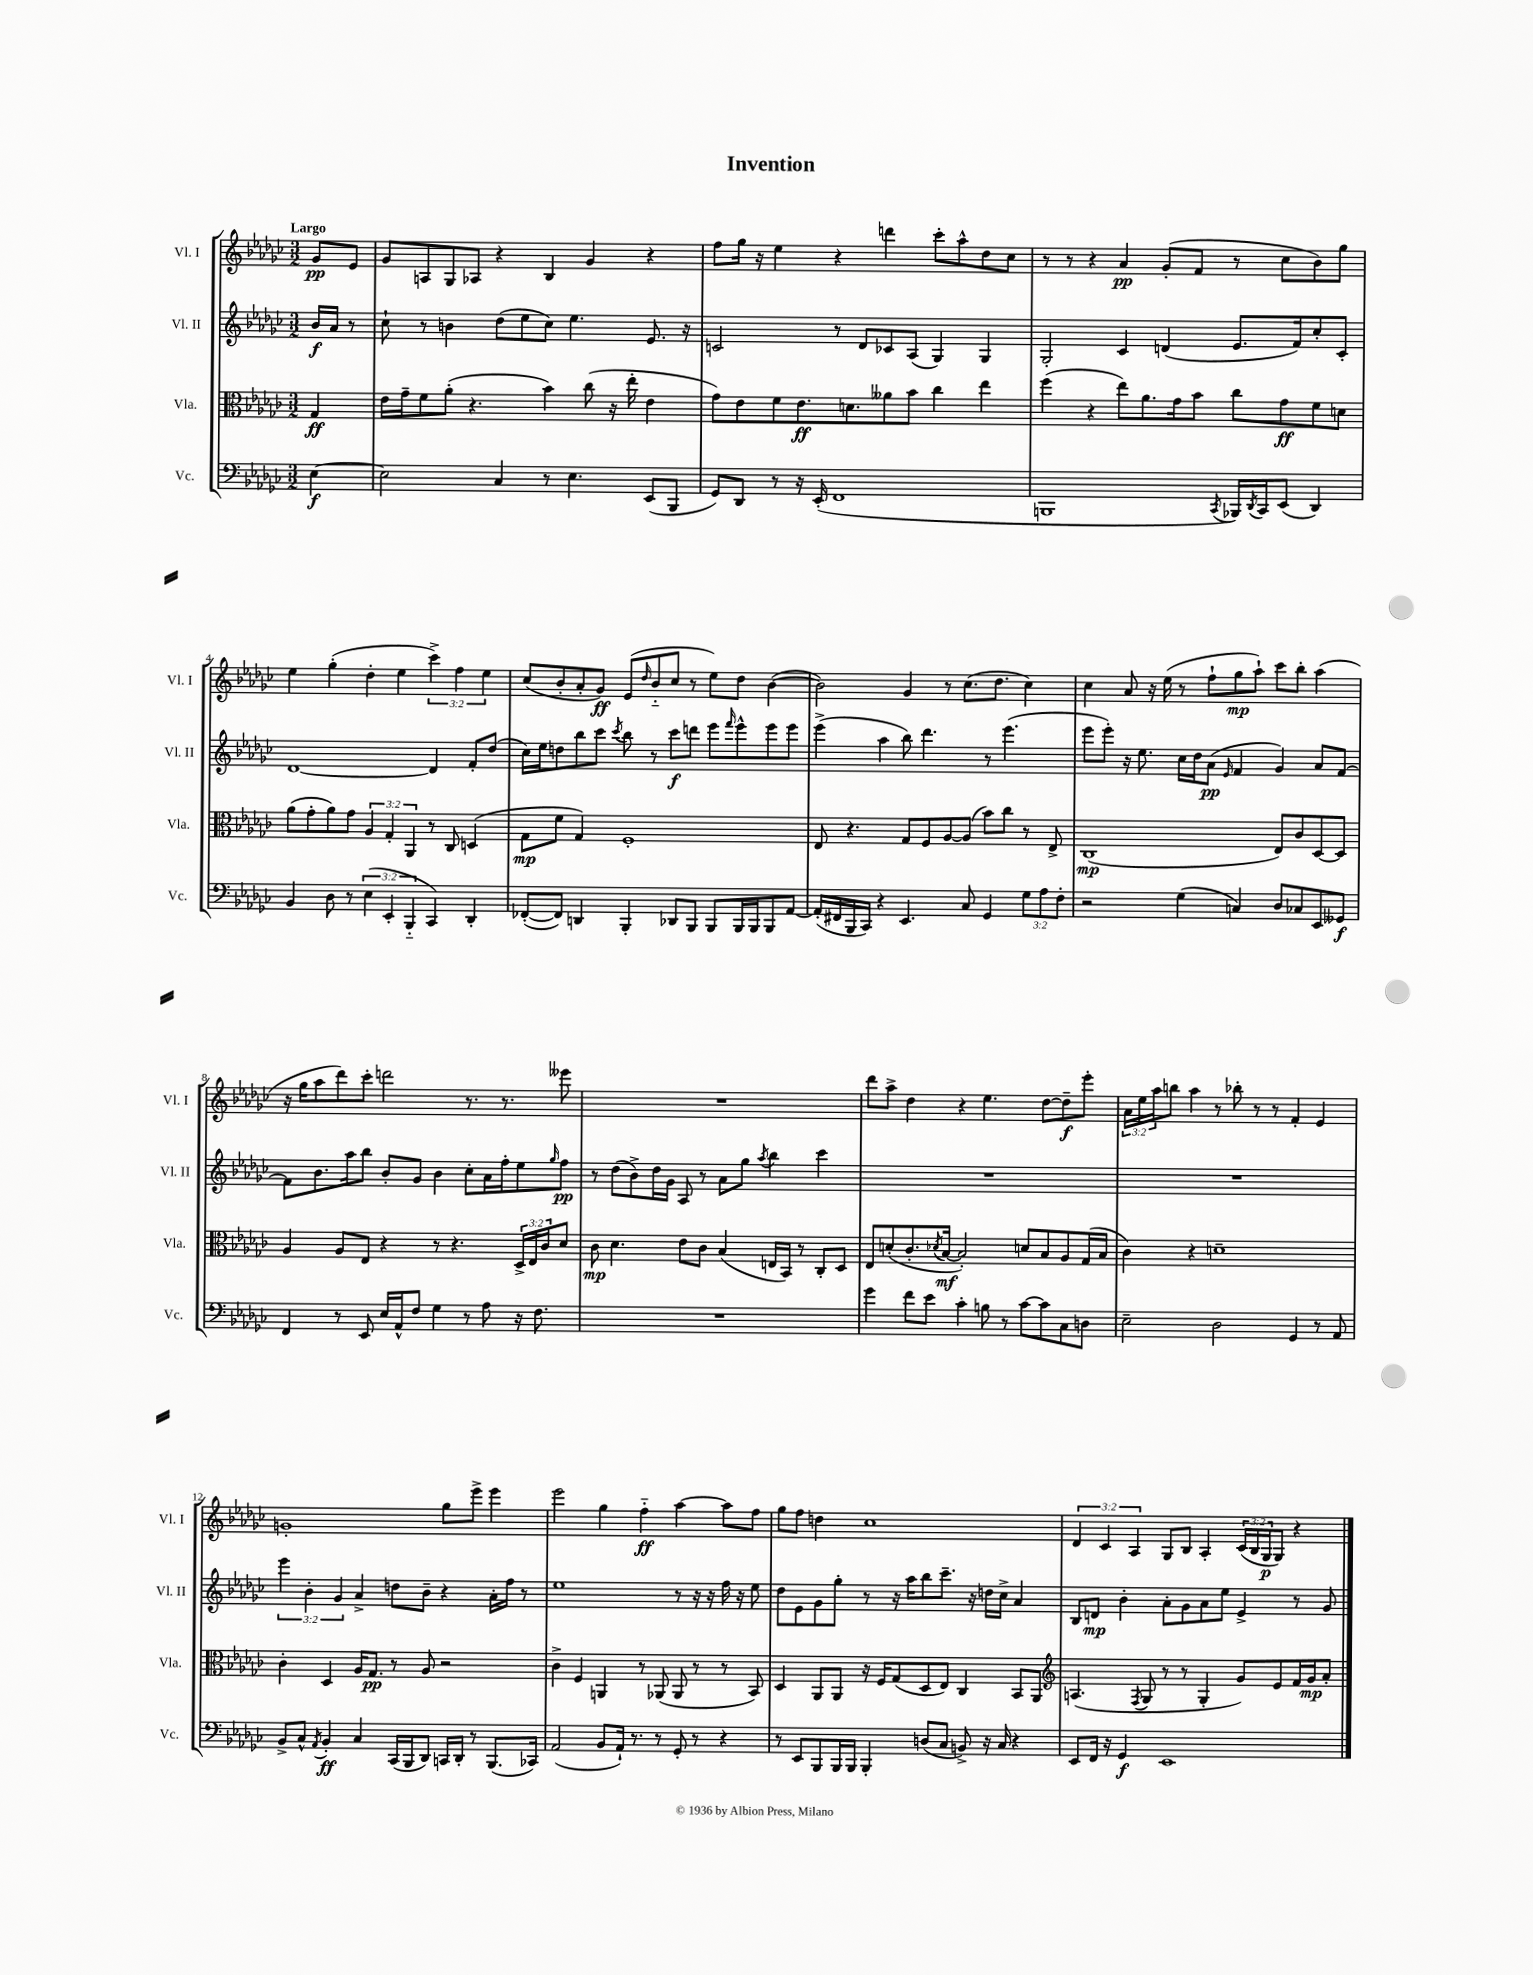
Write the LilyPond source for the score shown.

\header { title = "Invention" }
<<
\new StaffGroup <<
\new Staff = "s0" \with { instrumentName = "Vl. I" shortInstrumentName = "Vl. I" } {
    \clef treble \key ges \major \numericTimeSignature \time 3/2 \override Staff.TupletNumber.text = #tuplet-number::calc-fraction-text \partial 4 \tempo "Largo"
    ges'8\pp ees'8 |
    ges'8 a8 ges8 aes8 r4 bes4 ges'4 r4 |
    f''8 ges''16 r16 ees''4 r4 d'''4 ces'''8-. aes''8-^ des''8 ces''8 |
    r8 r8 r4 aes'4\pp ges'8-.( f'8 r8 ces''8 bes'8) ges''8 |
    ees''4 ges''4-.( des''4-. ees''4 \tuplet 3/2 { ces'''4->) f''4 ees''4 } |
    ces''8( bes'8-. aes'8-. ges'8\ff) ees'8( \grace { des''16 } bes'8-_ ces''8 r8 ees''8) des''8 bes'4~( |
    bes'2) ges'4 r8 ces''8.( des''8. ces''4) |
    ces''4 aes'8 r16 ees''16( r8 f''8-! ges''8\mp aes''8-!) ces'''8 bes''8-. aes''4( |
    r16 ges''16 aes''8 des'''8) ces'''8-. d'''2 r8. r8. eeses'''8 |
    R1. |
    des'''8 aes''8-> des''4 r4 ees''4. des''8~ des''8--\f ees'''8-. |
    \tuplet 3/2 { aes'16 ees''16 aes''16 } b''8 aes''4 r8 bes''8-. r8 r8 f'4-. ees'4 |
    g'1-. ges''8 ees'''8-> ees'''4 |
    ees'''2 ges''4 f''4-_\ff aes''4~ aes''8 f''8 |
    ges''8 f''8 d''4 ces''1 |
    \tuplet 3/2 { des'4 ces'4 aes4 } ges8 bes8 aes4-. \tuplet 3/2 { ces'16( bes16 ges16\p } ges8) r4 \bar "|." |
}
\new Staff = "s1" \with { instrumentName = "Vl. II" shortInstrumentName = "Vl. II" } {
    \clef treble \key ges \major \numericTimeSignature \time 3/2 \override Staff.TupletNumber.text = #tuplet-number::calc-fraction-text \partial 4
    bes'16\f aes'16 r8 |
    ces''8-! r8 b'4 des''8( ees''8 ces''8) ees''4. ees'8. r16 |
    c'2 r8 des'8 ces'8 aes8( ges4) ges4 |
    ges2-. ces'4 d'4( ees'8. f'16) ces''8-. ces'8-. |
    des'1~ des'4 f'8-. des''8( |
    ces''16) ees''16 d''8 bes''8 ces'''8 \acciaccatura { ces'''8 } bes''8 r8 ces'''8\f d'''8 ees'''8 \grace { f'''16 } ees'''8-^ ees'''8 ees'''8 |
    ees'''4->( aes''4 bes''8) des'''4. r8 ees'''4.( |
    ees'''8 ees'''8-.) r16 ees''8. ces''16 des''16 aes'8\pp( \grace { ees'16 } f'4 ges'4) aes'8 f'8~ |
    f'8 bes'8. aes''16 bes''8 bes'8-. ges'8 bes'4 ces''8-. aes'16 f''16-. ees''8 \grace { ges''16 } f''8\pp |
    r8 des''8( bes'8->) des''16 ges'16 aes8 r8 aes'8 ges''8 \acciaccatura { aes''8 } bes''4 ces'''4 |
    R1. |
    R1. |
    \tuplet 3/2 { ees'''4 bes'4-. ges'4 } aes'4-> d''8 bes'8-- r4 aes'16-. f''16 r8 |
    ees''1 r8 r16 r16 f''16 r16 ees''8 |
    des''8 ees'8 ges'8 ges''8-. r8 r16 aes''16 bes''8 ces'''8.-- r16 d''16 ces''16-> aes'4 |
    bes8 d'8\mp bes'4-. aes'8-. ges'8 aes'8 ees''8 ees'4-> r8 ges'8 \bar "|." |
}
\new Staff = "s2" \with { instrumentName = "Vla." shortInstrumentName = "Vla." } {
    \clef alto \key ges \major \numericTimeSignature \time 3/2 \override Staff.TupletNumber.text = #tuplet-number::calc-fraction-text \partial 4
    ges4\ff |
    ees'16 ges'16-- f'8 aes'8-.( r4. bes'4) ces''8( r16 ees''16-. ees'4 |
    ges'8) ees'8 f'8 ees'8.\ff d'8. aeses'8 bes'8 ces''4 ees''4 |
    f''4( r4 ees''8) aes'8. ges'16 bes'8 ces''8 ges'8\ff f'8 d'8 |
    aes'8( ges'8-. aes'8) ges'8 \tuplet 3/2 { aes4 ges4-. aes,4 } r8 ces8 d4( |
    ges8\mp f'8 ges4) f1-. |
    ees8 r4. ges8 f8 aes8~ aes8( bes'8) ces''8 r8 ees8-> |
    ces1\mp( ees8) ces'8 des8~ des8 |
    aes4 aes8 ees8 r4 r8 r4. \tuplet 3/2 { des16-> ees16 ces'16 } des'8 |
    ces'8\mp des'4. ees'8 ces'8 bes4( e16 bes,16) r8 ces8-. des8 |
    ees8 d'8-.( ces'8.-. \acciaccatura { des'8 } bes16~\mf bes2-.) d'8 bes8 aes8 ges16( bes16 |
    ces'4) r4 d'1-- |
    ces'4-. des4 aes16 ges8.\pp r8 aes8 r2 |
    ces'4-> f4 a,4 r8 aes,8( aes,8 r8 r8 bes,8) |
    des4 aes,8 aes,8 r16 f16 ges8( des8 ees8) ces4 bes,8 aes,8 |
    \clef treble a4.( \acciaccatura { f8 } ges8 r8 r8 ges4-. ges'8) ees'8 f'16 ges'16\mp aes'8-. \bar "|." |
}
\new Staff = "s3" \with { instrumentName = "Vc." shortInstrumentName = "Vc." } {
    \clef bass \key ges \major \numericTimeSignature \time 3/2 \override Staff.TupletNumber.text = #tuplet-number::calc-fraction-text \partial 4
    ees4~\f |
    ees2 ces4 r8 ees4. ees,8( bes,,8 |
    ges,8) des,8 r8 r16 ees,16-.( f,1 |
    b,,1 \acciaccatura { ces,8 } bes,,16) \acciaccatura { des,8 } ces,16 ees,8( des,4) |
    bes,4 des8 r8 \tuplet 3/2 { ees4( ees,4-. bes,,4-_ } ces,4) des,4-. |
    fes,8~-.( fes,8) d,4 bes,,4-. des,8 bes,,8 bes,,8 bes,,16 bes,,16 bes,,8 aes,8~ |
    aes,16-.( fis,16 bes,,16 ces,16) r4 ees,4. ces8 ges,4 \tuplet 3/2 { ges8 aes8 f8-. } |
    r2 ges4( c4) des8 ces8 ees,8 geses,8\f |
    f,4 r8 ees,8 ees16 aes,16-^ f8 ges4 r8 aes8 r16 f8. |
    R1. |
    ges'4 f'8 ees'8 ces'4-. b8 r8 ces'8~ ces'8 ces8 d8 |
    ees2-- des2 ges,4 r8 aes,8 |
    bes,8-> ces8-^ \acciaccatura { aes,8 } bes,4-.\ff ces4 ces,16( bes,,16 des,8) c,16 des,16-. r8 bes,,8.( ces,16) |
    aes,2( bes,8 aes,16-!) r8. r8 ges,8-. r8 r4 |
    r8 ees,8 bes,,8 bes,,16 bes,,16 bes,,4-. d8( ces8 b,8->) r16 ces16 r4 |
    ees,8 f,16 r16 ges,4\f ees,1 \bar "|." |
}
>>
>>
